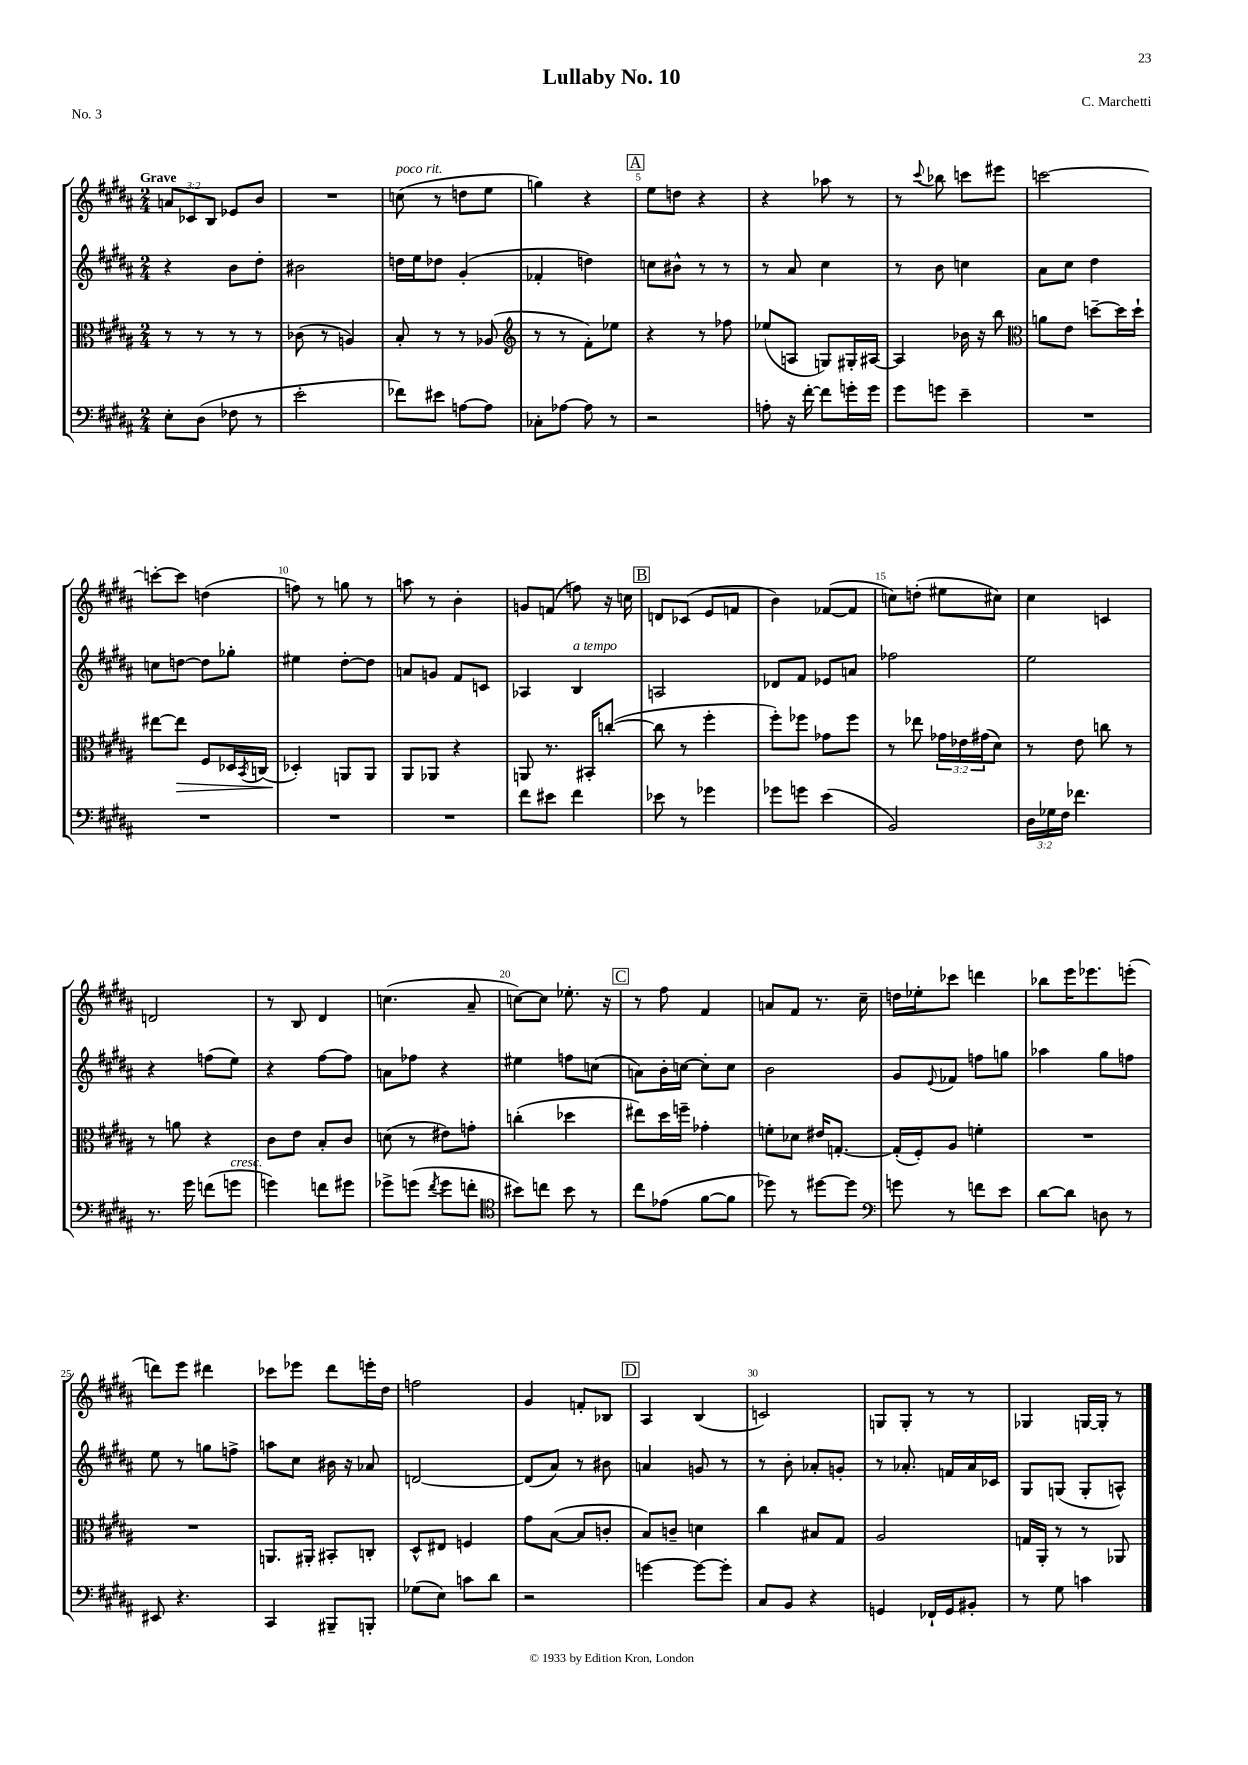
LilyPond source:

\header { title = "Lullaby No. 10" composer = "C. Marchetti" piece = "No. 3" }
<<
\new StaffGroup <<
\new Staff = "s0" {
    \clef treble \key b \major \numericTimeSignature \time 2/4 \override Staff.TupletNumber.text = #tuplet-number::calc-fraction-text \tempo "Grave"
    \tuplet 3/2 { a'8 ces'8 b8 } ees'8 b'8 |
    R2 |
    c''8^\markup { \italic "poco rit." }( r8 d''8 e''8 |
    g''4) r4 |
    \mark \markup { \box "A" } e''8 d''8 r4 |
    r4 aes''8 r8 |
    r8 \appoggiatura { cis'''8 } bes''8 c'''8 eis'''8 |
    c'''2~ |
    c'''8~-. c'''8 d''4( |
    f''8) r8 g''8 r8 |
    a''8 r8 b'4-. |
    g'8 f'8( f''8) r16 c''16 |
    \mark \markup { \box "B" } d'8 ces'8( e'8 f'8 |
    b'4) fes'8~( fes'8 |
    c''8) d''8-.( eis''8 cis''8) |
    cis''4 c'4 |
    d'2 |
    r8 b8 dis'4 |
    c''4.( ais'8-- |
    c''8~) c''8 ees''8.-. r16 |
    \mark \markup { \box "C" } r8 fis''8 fis'4 |
    a'8 fis'8 r8. cis''16-- |
    d''16 ees''16-. ces'''8 d'''4 |
    bes''8 e'''16 ees'''8. e'''8-.( |
    d'''8) e'''8 dis'''4 |
    ces'''8 ees'''8 dis'''8 e'''16-. dis''16 |
    f''2 |
    gis'4 f'8-. bes8 |
    \mark \markup { \box "D" } ais4 b4( |
    c'2) |
    g8 g8-. r8 r8 |
    ges4 g16~ g16-. r8 \bar "|." |
}
\new Staff = "s1" {
    \clef treble \key b \major \numericTimeSignature \time 2/4
    r4 b'8 dis''8-. |
    bis'2 |
    d''16 e''16 des''8 gis'4-.( |
    fes'4-. d''4) |
    \mark \markup { \box "A" } c''8 bis'8-^ r8 r8 |
    r8 ais'8 cis''4 |
    r8 b'8 c''4 |
    ais'8 cis''8 dis''4 |
    c''8 d''8~ d''8 ges''8-. |
    eis''4 dis''8~-. dis''8 |
    a'8 g'8 fis'8 c'8 |
    aes4 b4^\markup { \italic "a tempo" } |
    \mark \markup { \box "B" } a2 |
    des'8 fis'8 ees'8 a'8 |
    fes''2 |
    e''2 |
    r4 f''8( e''8) |
    r4 fis''8~ fis''8 |
    a'8 fes''8 r4 |
    eis''4 f''8 c''8( |
    \mark \markup { \box "C" } a'8) b'16-. c''16~ c''8-. c''8 |
    b'2 |
    gis'8 \appoggiatura { e'8 } fes'8 f''8 g''8 |
    aes''4 gis''8 f''8 |
    e''8 r8 g''8 f''8-> |
    a''8 cis''8 bis'16 r16 aes'8 |
    d'2~ |
    d'8( ais'8) r8 bis'8 |
    \mark \markup { \box "D" } a'4 g'8 r8 |
    r8 b'8-. aes'8-. g'8-. |
    r8 aes'8.-. f'16 aes'16 ces'16 |
    gis8 g8( g8-. a8-^) \bar "|." |
}
\new Staff = "s2" {
    \clef alto \key b \major \numericTimeSignature \time 2/4 \override Staff.TupletNumber.text = #tuplet-number::calc-fraction-text
    r8 r8 r8 r8 |
    ces'8( r8 a4) |
    b8-. r8 r8 aes8( |
    \clef treble r8 r8 fis'8-.) ees''8 |
    \mark \markup { \box "A" } r4 r8 fes''8 |
    ees''8( a8 g8) gis16-. ais16~ |
    ais4 bes'16 r16 b''8 |
    \clef alto a'8 e'8 d''8~-- d''16 d''16-! |
    eis''8~ eis''8\> fis8 des16 \acciaccatura { b,8 } c16( |
    des4-.\!) a,8 a,8 |
    ais,8 aes,8 r4 |
    a,8 r8. bis,16-. c''8~-.( |
    \mark \markup { \box "B" } c''8 r8 fis''4-. |
    fis''8-.) fes''8 ges'8 fes''8 |
    r8 ees''8 \tuplet 3/2 { ges'16 ees'16 gis'16( } dis'8) |
    r8 e'8 c''8 r8 |
    r8 a'8 r4 |
    cis'8 e'8 b8-. cis'8 |
    d'8( r8 eis'8) g'8-. |
    c''4-.( des''4 |
    \mark \markup { \box "C" } eis''8) dis''16 f''16-- ges'4-. |
    f'8-. des'8 eis'16 g8.~-. |
    g16-.( fis16-.) ais8 f'4-. |
    R2 |
    R2 |
    a,8. ais,16-. bis,8-. c8-. |
    dis8-^ eis8 f4 |
    gis'8 b8~( b8 c'8-. |
    \mark \markup { \box "D" } b8) c'8-- d'4 |
    cis''4 bis8 gis8 |
    ais2 |
    g16 ais,16-. r8 r8 aes,8 \bar "|." |
}
\new Staff = "s3" {
    \clef bass \key b \major \numericTimeSignature \time 2/4 \override Staff.TupletNumber.text = #tuplet-number::calc-fraction-text
    e8-. dis8( fes8 r8 |
    e'2-. |
    fes'8) eis'8 a8~ a8 |
    ces8-. aes8~ aes8 r8 |
    \mark \markup { \box "A" } r2 |
    a8-. r16 fis'16~-. fis'8 g'16-. g'16 |
    gis'8 g'8 e'4-- |
    R2 |
    R2 |
    R2 |
    R2 |
    fis'8 eis'8 fis'4 |
    \mark \markup { \box "B" } ees'8 r8 ges'4 |
    ges'8 g'8 e'4( |
    b,2) |
    \tuplet 3/2 { dis16 ges16 fis16 } fes'4. |
    r8. gis'16 f'8( g'8^\markup { \italic "cresc." } |
    g'4) f'8 gis'8 |
    ges'8-> g'8( \acciaccatura { fis'8 } g'8 f'8-. |
    \clef tenor bis'8) c''8 bis'8 r8 |
    \mark \markup { \box "C" } cis''8 ees'8( fis'8~ fis'8 |
    des''8) r8 dis''8~ dis''8 |
    \clef bass g'8 r8 f'8 e'8 |
    dis'8~ dis'8 d8 r8 |
    eis,8 r4. |
    cis,4 bis,,8-- b,,8-. |
    ges8( e8) c'8 dis'8 |
    r2 |
    \mark \markup { \box "D" } g'4~ g'8~ g'8-. |
    cis8 b,8 r4 |
    g,4 fes,16-! g,16 bis,8-. |
    r8 gis8 c'4 \bar "|." |
}
>>
>>
\layout { \context { \Score \override BarNumber.break-visibility = ##(#f #t #t) barNumberVisibility = #(every-nth-bar-number-visible 5) } }
